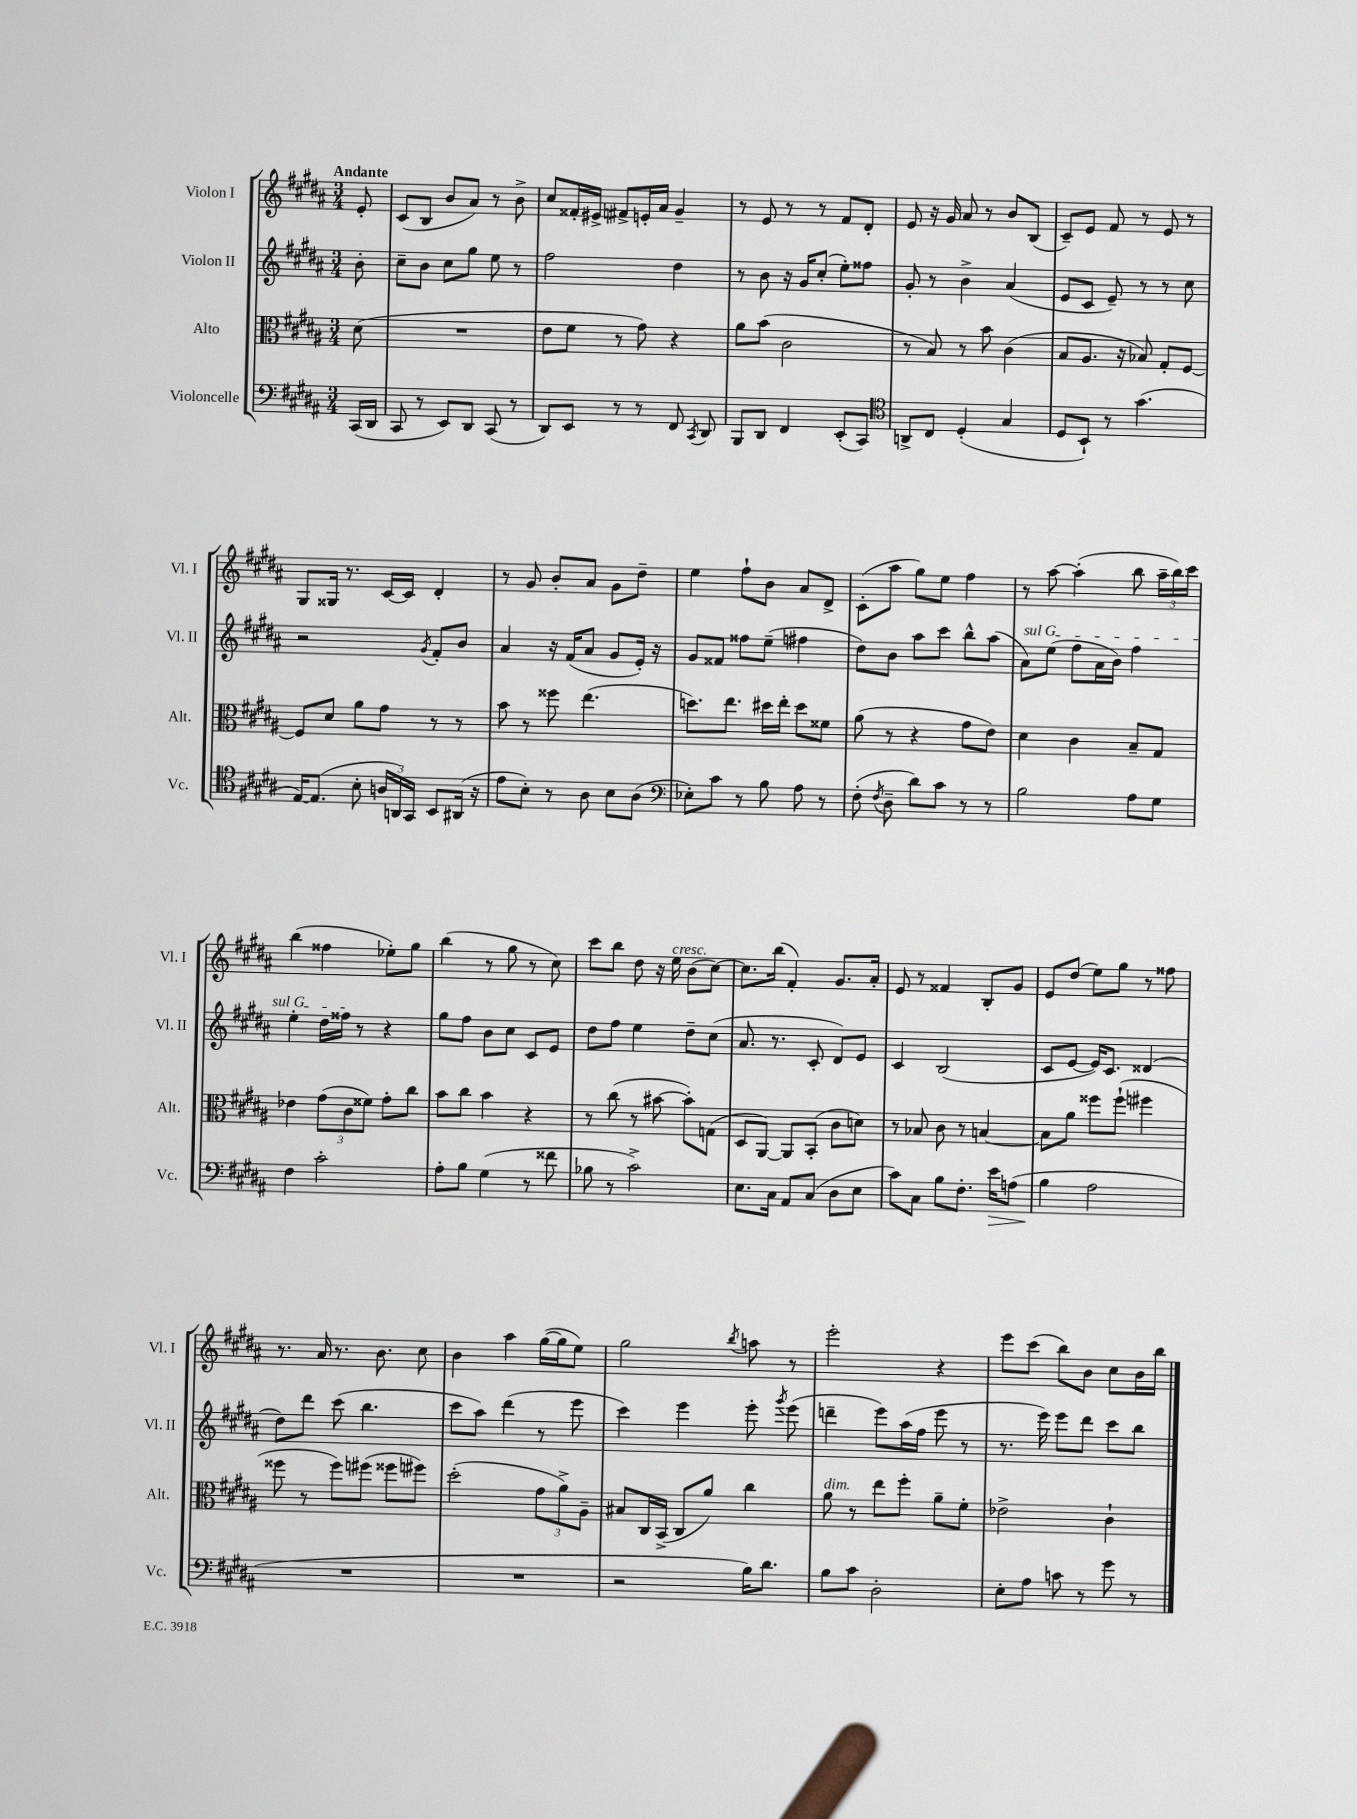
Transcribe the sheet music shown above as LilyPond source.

<<
\new StaffGroup <<
\new Staff = "s0" \with { instrumentName = "Violon I" shortInstrumentName = "Vl. I" } {
    \clef treble \key b \major \numericTimeSignature \time 3/4 \partial 8 \tempo "Andante"
    \autoBeamOff e'8-. |
    cis'8[( b8] b'8[ ais'8]) r8 b'8-> |
    cis''8[ fisis'16-. eis'16]-> fis'8[-> e'16-. ais'16] gis'4-- |
    r8 e'8 r8 r8 fis'8[ dis'8]-. |
    e'8 r16 gis'16 ais'8 r8 b'8[ b8]( |
    cis'8[--) e'8] fis'8 r8 e'8 r8 |
    gis8[ gisis16] r8. cis'16[~ cis'16] dis'4-. |
    r8 gis'8 b'8[-. ais'8] gis'8[ dis''8]-- |
    e''4 fis''8[-! b'8] ais'8[ dis'8]-> |
    cis'8[-.( ais''8] gis''8[) e''8] fis''4 |
    r8 ais''8~ ais''4-.( b''8 \tuplet 3/2 { ais''16[-- b''16) cis'''16] } |
    b''4( fisis''4 ees''8[-.) gis''8] |
    b''4( r8 gis''8 r8 cis''8) |
    cis'''8[ b''8] dis''8 r16 e''16^\markup { \italic "cresc." } b'8[( cis''8]~) |
    cis''8.[ b''16]( fis'4-.) gis'8.[ ais'16]-. |
    e'8 r8 fisis'4 b8[-. gis'8] |
    e'8[ dis''8]( e''8[) gis''8] r8 fisis''8 |
    r8. ais'16 r8. b'8. cis''8 |
    b'4 ais''4 gis''16[~( gis''16 e''8]) |
    gis''2 \acciaccatura { b''8 } a''8 r8 |
    e'''2-. r4 |
    e'''8[ cis'''8]( b''8[) b'8] cis''8[ b'16 b''16] \bar "|." |
}
\new Staff = "s1" \with { instrumentName = "Violon II" shortInstrumentName = "Vl. II" } {
    \clef treble \key b \major \numericTimeSignature \time 3/4 \partial 8
    \autoBeamOff b'8-. |
    cis''8[-- b'8] cis''8[ gis''8] e''8 r8 |
    fis''2 dis''4 |
    r8 b'8 r16 gis'16[ cis''8]-.( e''8[-.) fisis''8] |
    gis'8-. r8 b'4-> ais'4( |
    e'8[ cis'8] e'8--) r8 r8 cis''8 |
    r2 \acciaccatura { gis'8 } fis'8[-. b'8] |
    ais'4 r16 fis'16[( ais'8] gis'8[ e'16]-.) r16 |
    gis'8[ fisis'8] fisis''8[ e''8]--( fis''4 |
    dis''8[) b'8] ais''8[ cis'''8] b''8[-^ ais''8]( |
    \once \override TextSpanner.bound-details.left.text = \markup { \italic "sul G" } ais'8[\startTextSpan) e''8]( fis''8[ ais'16 b'16]) fis''4 |
    e''4-. dis''16[ fisis''16]\stopTextSpan r8 r4 |
    gis''8[ fis''8] b'8[ cis''8] cis'8[ e'8] |
    dis''8[ fis''8] e''4 dis''8[-- cis''8]( |
    ais'8. r8. cis'8-. dis'8[) e'8] |
    cis'4 b2( |
    cis'8[ e'8]~ e'16[) cis'8.] disis'4( |
    dis''8[) dis'''8] cis'''8( b''4. |
    cis'''8[ ais''8]) dis'''4( r8 e'''8 |
    cis'''4) e'''4 e'''8-. \acciaccatura { gis'''8 } e'''8( |
    d'''4-- e'''8[) ais''16( fis''16] e'''8 r8 |
    r8. e'''16) e'''8[ dis'''8] cis'''8[ b''8] \bar "|." |
}
\new Staff = "s2" \with { instrumentName = "Alto" shortInstrumentName = "Alt." } {
    \clef alto \key b \major \numericTimeSignature \time 3/4 \partial 8
    \autoBeamOff dis'8( |
    R2. |
    e'8[ fis'8] r8 gis'8) r4 |
    ais'8[ b'8]( cis'2 |
    r8 b8) r8 b'8 cis'4( |
    b8[ ais8.] r16 bes8) gis8[-. fis8]~ |
    fis8[ dis'8] ais'8[ gis'8] r8 r8 |
    b'8 r8 fisis''8 e''4.( |
    d''8.[) e''8.] dis''16[ e''16]-. dis''8[ fisis'8] |
    ais'8( r8 r4 gis'8[ e'8]) |
    dis'4 cis'4 b8[-- gis8] |
    ees'4 \tuplet 3/2 { gis'8[( cis'8 fisis'8]) } gis'8[-. cis''8] |
    b'8[ cis''8] b'4 r4 |
    r8 cis''8( r8 bis'8~ bis'8[-.) g8]( |
    dis8[ ais,8]~) ais,8[ b,8]-.( cis'8[ d'8]) |
    r8 bes8 cis'8 r8 b4~ |
    b8[ ais'8] fisis''8[ fisis''8]-!( fis''4 |
    fisis''8 r8 fisis''8[) fis''8]( fisis''8[ fis''8]) |
    dis''2-.( \tuplet 3/2 { gis'8[ ais'8->) ais8]-- } |
    bis8[ cis16 b,16]->( cis8[ ais'8]) cis''4 |
    ais'8^\markup { \italic "dim." } r8 e''8[ fis''8]-. ais'8[-- fis'8]-. |
    ees'2-> cis'4-! \bar "|." |
}
\new Staff = "s3" \with { instrumentName = "Violoncelle" shortInstrumentName = "Vc." } {
    \clef bass \key b \major \numericTimeSignature \time 3/4 \partial 8
    \autoBeamOff cis,16[( dis,16] |
    cis,8 r8 e,8[) dis,8] cis,8( r8 |
    dis,8[) e,8] r8 r8 fis,8 \acciaccatura { cis,8 } dis,8 |
    b,,8[ dis,8] fis,4 e,8[-.( cis,8]) |
    \clef tenor a,8[-> cis8] dis4-.( gis4 |
    dis8[ b,8]-!) r8 gis'4.( |
    e16[~) e8.]( b8-. \tuplet 3/2 { a16[ a,16) gis,16] } b,8[ ais,16]( r16 |
    e'8[ b8]-.) r8 ais8 b8[ ais8]( |
    \clef bass ees8[-.) cis'8] r8 b8 ais8 r8 |
    fis8-.( \acciaccatura { fis8 } dis8-- dis'8[) cis'8] r8 r8 |
    b2 ais8[ gis8] |
    fis4 cis'2-. |
    ais8[-. b8] gis4( r8 fisis'8 |
    bes8 r8 cis'2->) |
    e8.[ cis16] ais,8[ cis8]( dis8[ e8] |
    cis'8[) cis8] b8[ fis8.]-. e'16[\> a8]( |
    b4\! ais2 |
    R2. |
    R2. |
    r2 b16[) dis'8.] |
    b8[ cis'8] dis2-. |
    e8[-. ais8] c'8 r8 gis'8 r8 \bar "|." |
}
>>
>>
\layout { \context { \Score \remove "Bar_number_engraver" } }
